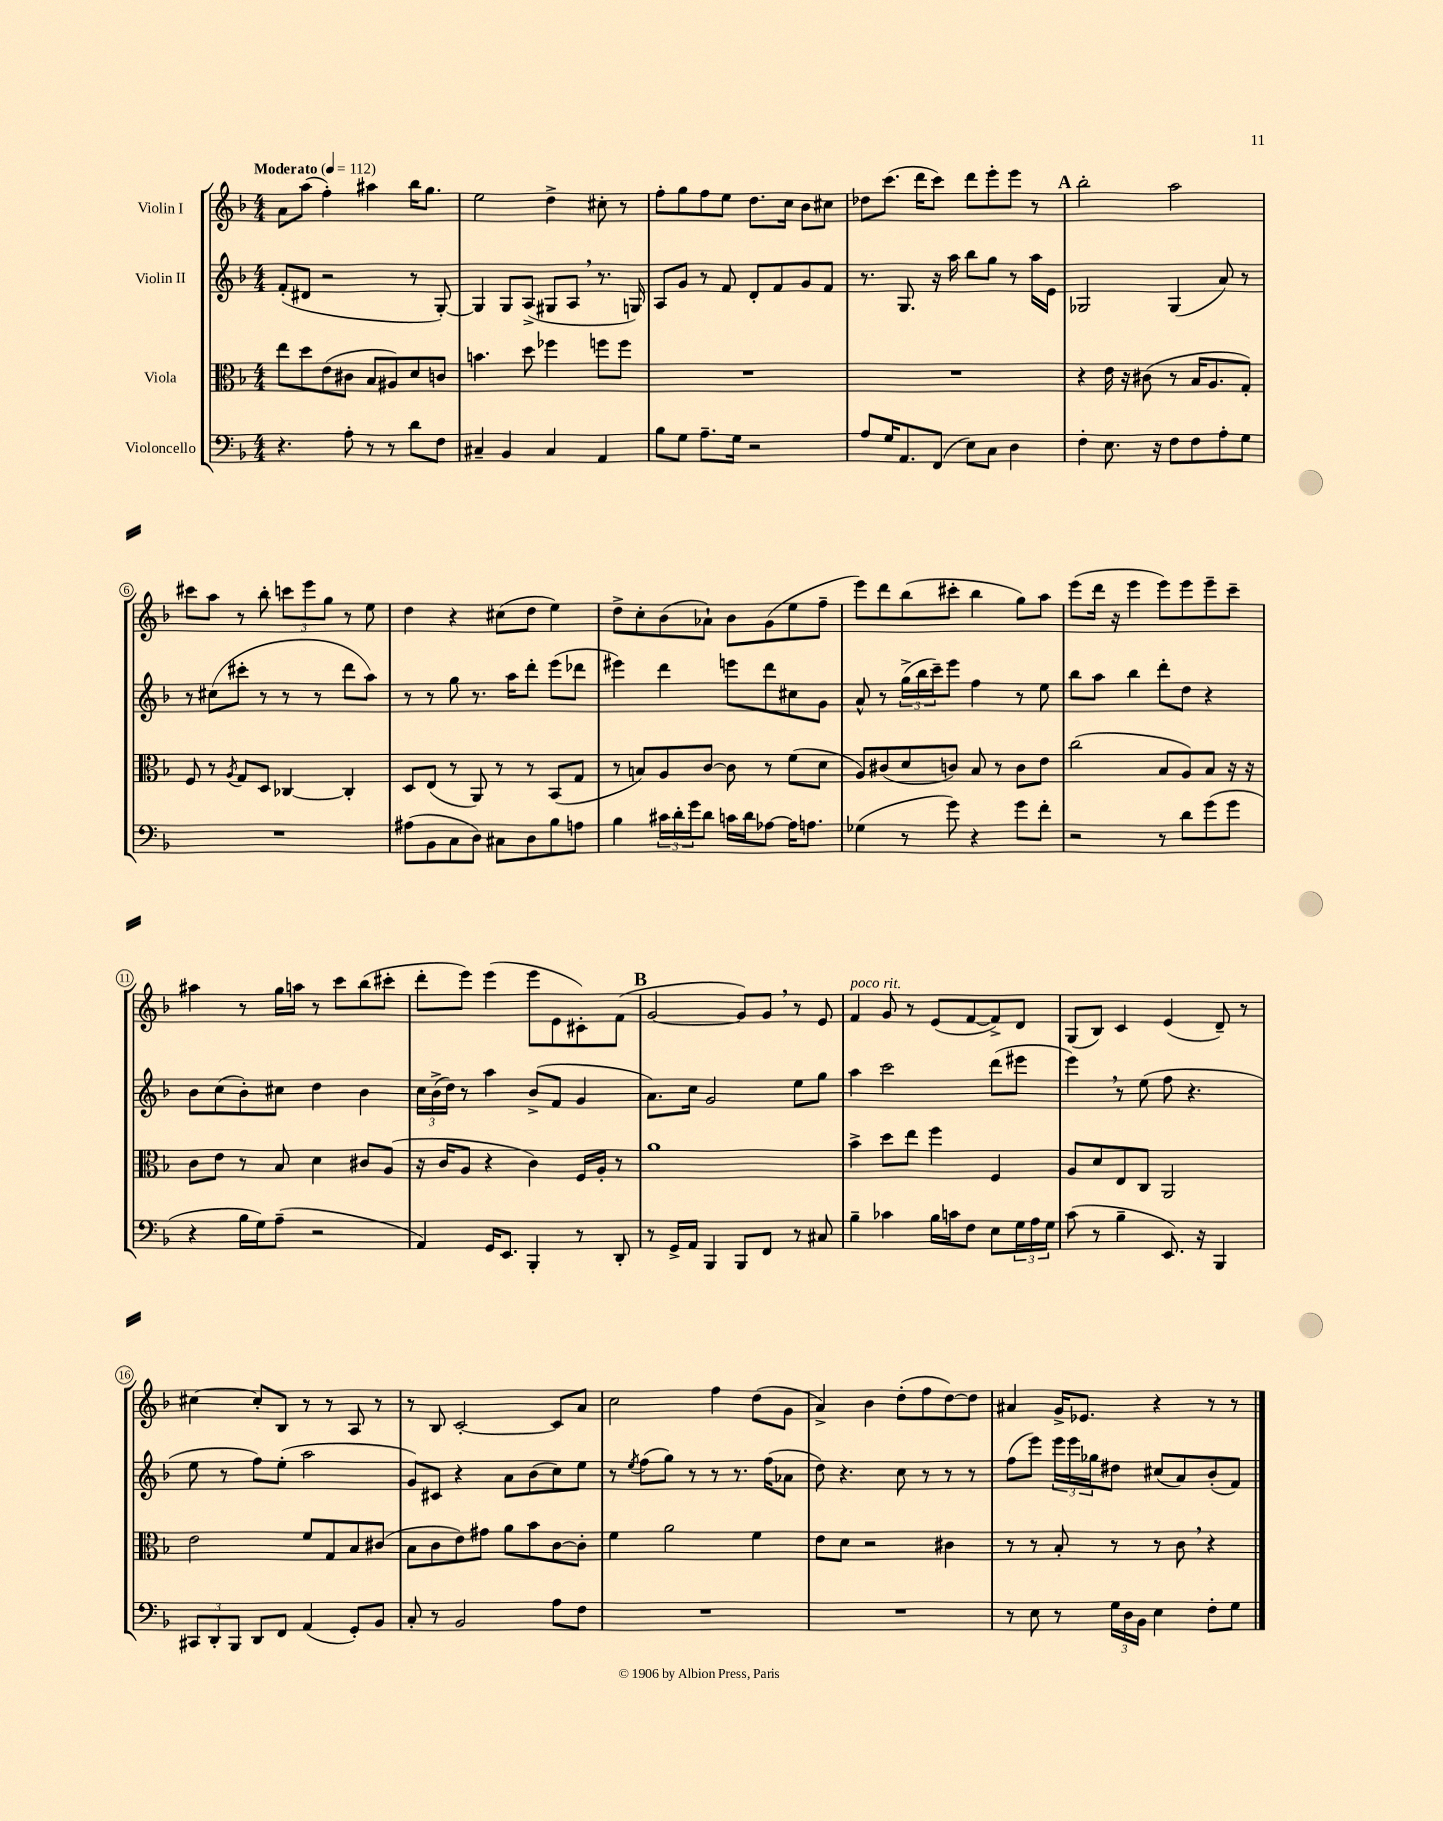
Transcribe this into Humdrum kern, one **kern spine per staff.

**kern	**kern	**kern	**kern
*staff4	*staff3	*staff2	*staff1
*clefF4	*clefC3	*clefG2	*clefG2
*k[b-]	*k[b-]	*k[b-]	*k[b-]
*M4/4	*M4/4	*M4/4	*M4/4
*MM112	*MM112	*MM112	*MM112
4.r	8ee	(8f'	8a
.	8dd	8d#	(8aa
.	(8e	2r	4ff')
8A'	8c#	.	.
8r	8B-	.	4aa#
8r	8A#)	.	.
8d	8d	8r	16bb-
.	.	.	8.gg
8F	8c	[8G')	.
=	=	=	=
4C#~	4.b	4G]	2ee
4BB-	.	8G	.
.	8dd	(8A^	.
4C#	4ff-	8G#	4dd^
.	.	8A	.
4AA	8ff	8.r	8cc#'
.	8ff	.	8r
.	.	16G)	.
=	=	=	=
8B-	1r	8A	8ff'
8G	.	8g	8gg
8.A~	.	8r	8ff
.	.	8f	8ee
16G	.	.	.
2r	.	8d'	8.dd
.	.	8f	.
.	.	.	16cc
.	.	8g	8b-
.	.	8f	8cc#
=	=	=	=
8A	1r	8.r	8dd-
16G	.	.	(8.ccc
8.AA	.	8.G	.
.	.	.	16ddd
(8FF	.	16r	8ccc)
.	.	16aa	.
8E)	.	8bb-	8ddd
8C	.	8gg	8eee'
4D	.	8r	8eee
.	.	16aa	8r
.	.	16e	.
=	=	=	=
4F'	4r	2G-	2bb-'
8.E	16e	.	.
.	16r	.	.
.	(8c#	.	.
16r	.	.	.
8F	8r	(4G-	2aa
8F	16B-	.	.
.	8.A	.	.
8A'	.	8a)	.
8G	8G')	8r	.
=	=	=	=
1r	8F	8r	8ccc#
.	8r	(8cc#	8aa
.	8qA	.	.
.	8G	8ccc#'	8r
.	8D	8r	8bb-'
.	[4C-	8r	12ccc
.	.	.	12eee
.	.	8r	.
.	.	.	12gg
.	4C-']	8ddd	8r
.	.	8aa)	8ee
=	=	=	=
(8A#	8D	8r	4dd
8BB-	(8E	8r	.
8C	8r	8gg	4r
8D)	8AA)	8.r	.
8C#	8r	.	(8cc#
.	.	16aa	.
8D	8r	8ddd'	8dd
8B-	(8BB-	(8eee	4ee)
8A	8G	8ddd-	.
=	=	=	=
4B-	8r	4eee#)	8dd^
.	8B)	.	8cc'
24c#	8A	4ddd	(8b-
24d'	.	.	.
24g	.	.	.
8d	[8c	.	8a-`)
16c	8c]	8eee	8b-
16d	.	.	.
[8A-	8r	8ddd	(8g
16A-]	(8f	8cc#	8ee
8.A	.	.	.
.	8d	8g	8ff~
=	=	=	=
(4G-	8A)	8a^^	8eee)
.	(8c#	8r	8ddd
8r	8d	(24gg^	(8bb-
.	.	24bb-	.
.	.	24ccc~)	.
8g)	8c)	8eee	8ccc#'
4r	8B-	4ff	4bb-
.	8r	.	.
8g	8c	8r	8gg)
8f'	8e	8ee	8aa
=	=	=	=
2r	(2cc	8bb-	(8eee
.	.	8aa	16ddd
.	.	.	16r
.	.	4bb-	4eee
8r	8B-	8ddd'	8eee)
8d	8A)	8dd	8eee
(8g	8B-	4r	8eee~
8g	16r	.	8ccc~
.	16r	.	.
=	=	=	=
4r	8c	8b-	4aa#
.	8e	(8cc	.
16B-	8r	8b-')	8r
16G)	.	.	.
(8A~	8B-	8cc#	16gg
.	.	.	16aa
2r	4d	4dd	8r
.	.	.	8ccc
.	8c#	4b-	(8bb-
.	(8A	.	8ccc#'
=	=	=	=
4AA)	16r	24cc	8ddd'
.	.	(24b-^	.
.	16c	.	.
.	.	24dd)	.
.	8A	8r	8eee)
16GG	4r	4aa	(4eee
8.EE	.	.	.
4BBB-'	4c)	(8b-^	8eee
.	.	8f	8e
8r	16F	4g	8c#')
.	16A'	.	.
8DD'	8r	.	(8f
=	=	=	=
8r	1a	8.a)	[2g
16GG^	.	.	.
16AA	.	16cc	.
4BBB-	.	2g	.
8BBB-	.	.	8g])
8FF	.	.	8g
8r	.	8ee	8r
8C#	.	8gg	8e
=	=	=	=
4B-~	4b-^	4aa	4f
4c-	8dd	2ccc	8g
.	8ee	.	8r
16B-	4ff	.	(8e
16c	.	.	.
8F	.	.	[8f
8E	4F	(8ddd	8f^])
24G	.	8eee#	8d
24A	.	.	.
24G	.	.	.
=	=	=	=
(8c	8A	4eee)	(8G
8r	8d	.	8B-)
4B-~	8E	8r	4c
.	8C	(8ee	.
8.EE)	2AA	8ff	(4e
.	.	4.r	.
16r	.	.	.
4BBB-	.	.	8d~)
.	.	.	8r
=	=	=	=
12CC#	2e	8ee	[4cc#
12DD'	.	.	.
.	.	8r	.
12BBB-	.	.	.
8DD	.	8ff)	8cc#']
8FF	.	(8ee'	8B-
(4AA	8f	2aa	8r
.	8G	.	8r
8GG')	8B-	.	8A
8BB-	(8c#	.	8r
=	=	=	=
8C'	8B-	8g)	8r
8r	8c	8c#	8B-
2BB-	8e)	4r	[2c'
.	8g#	.	.
.	8a	8a	.
.	8b-	(8b-	.
8A	[8c	8cc)	8c]
8F	8c']	8ee	8a
=	=	=	=
1r	4f	8r	2cc
.	.	8qee	.
.	.	(8ff	.
.	2a	8gg)	.
.	.	8r	.
.	.	8r	4ff
.	.	8.r	.
.	4f	.	(8dd
.	.	(16ff	.
.	.	8a-	8g
=	=	=	=
1r	8e	8dd)	4a^)
.	8d	4.r	.
.	2r	.	4b-
.	.	8cc	(8dd'
.	.	8r	8ff
.	4c#	8r	[8dd)
.	.	8r	8dd]
=	=	=	=
8r	8r	(8ff	4a#
8E	8r	8eee)	.
8r	8B-'	24eee	16g^
.	.	24eee	.
.	.	.	8.e-
.	.	24gg-	.
24G	8r	8dd#	.
24D	.	.	.
24BB-	.	.	.
4E	8r	(8cc#	4r
.	8c	8a)	.
8F'	4r	(8b-'	8r
8G	.	8f)	8r
==	==	==	==
*-	*-	*-	*-
